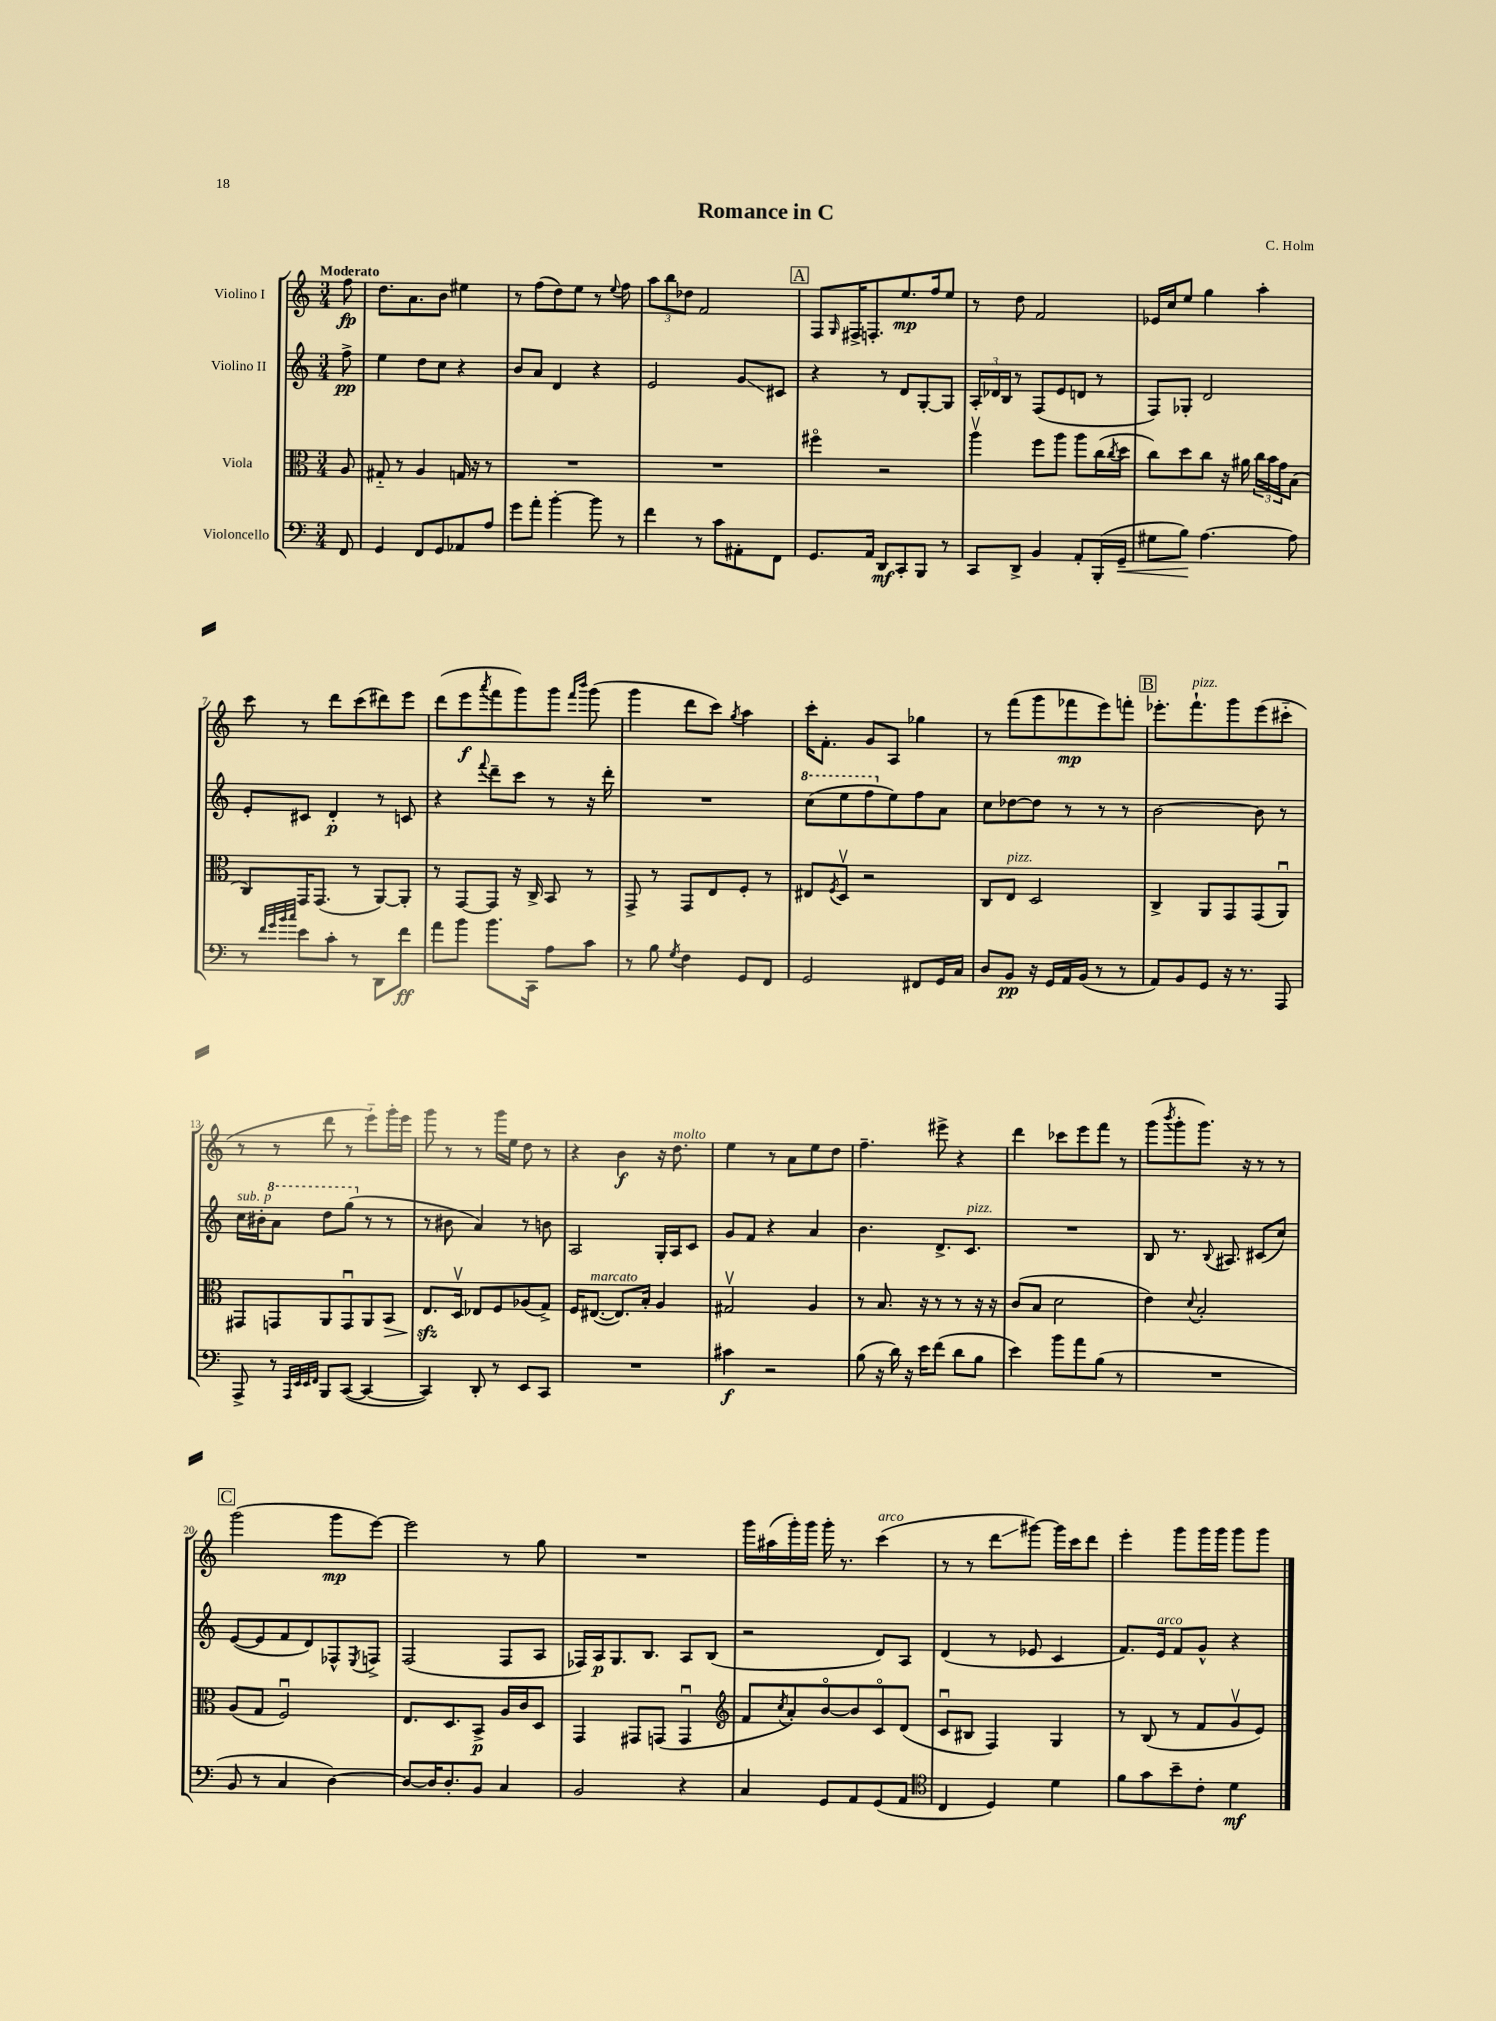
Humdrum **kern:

**kern	**kern	**kern	**kern
*staff4	*staff3	*staff2	*staff1
*clefF4	*clefC3	*clefG2	*clefG2
*k[]	*k[]	*k[]	*k[]
*M3/4	*M3/4	*M3/4	*M3/4
8FF	8A	8ff^	8ff
=	=	=	=
4GG	8G#'~	4ee	8.dd
.	8r	.	.
.	.	.	8.a
8FF	4A	8dd	.
8GG	.	8cc	8b
8AA-	16G	4r	4ee#
.	16r	.	.
8A	8r	.	.
=	=	=	=
8g	2.r	8b	8r
8a'	.	8a	(8ff
[4b'	.	4d	8dd)
.	.	.	8ee
8b]	.	4r	8r
.	.	.	8qqee
8r	.	.	8ff
=	=	=	=
4f	2.r	2e	12aa
.	.	.	12bb
.	.	.	12dd-
8r	.	.	2f
8c	.	.	.
8AA#'	.	8g	.
8FF	.	8c#	.
=	=	=	=
8.GG	4ff#o	4r	8F
.	.	.	16qqG
.	.	.	16F#^
16AA	.	.	8.F'
8DD	2r	8r	.
8CC'	.	8d	8.ee
8BBB	.	[8G'	.
.	.	.	16ff
8r	.	8G]	8ee
=	=	=	=
8CC	4aav	24A'	8r
.	.	24d-	.
.	.	24B	.
8DD^	.	8r	8dd
4BB	8ff	(8F	2f
.	8aa	8e	.
8AA'	8aa	8d	.
(16BBB'	(16cc	8r	.
.	8qcc	.	.
16GG~	16dd	.	.
=	=	=	=
8G#	8cc)	8F)	16e-
.	.	.	16cc
8B)	8dd	8G-'	8ee
[4.A	8cc	2d	4gg
.	16r	.	.
.	16a#	.	.
.	24cc	.	4aa'
.	24b	.	.
.	24g	.	.
8A]	(8B	.	.
=	=	=	=
8r	8C)	8e'	8ccc
32qqf	.	.	.
32qqg	.	.	.
32qqb	.	.	.
32qqcc	.	.	.
8e	16GG	8c#	8r
.	(8.GG	.	.
8c'	.	4d'	8ddd
8r	8r	.	(8ccc
8DD	[8AA)	8r	8ddd#)
8f	8AA']	8c	8eee
=	=	=	=
8a	8r	4r	(8ddd
8b	[8GG	.	8eee
.	.	8qqfff	8qaaa
8.b	8GG]	8ddd~	8fff
.	16r	8ccc	8ggg)
16CC	16C^	.	.
8A	8BB	8r	8ggg
.	.	.	16qqfff
.	.	.	16qqbbb
8c	8r	16r	(8ggg
.	.	16ddd'	.
=	=	=	=
8r	8GG^	2.r	4ggg
8B	8r	.	.
8qG	.	.	.
4F	8GG	.	8ddd
.	8E	.	8ccc)
.	.	.	8qgg
8GG	8F'	.	4aa
8FF	8r	.	.
=	=	=	=
2GG	8E#	(8ccc	16ccc'
.	.	.	8.f'
.	8qF	.	.
.	8Dv	8eee	.
.	2r	8fff	8g
.	.	8ee)	8A
8FF#	.	8ff	4gg-
16GG	.	8a	.
16C	.	.	.
=	=	=	=
8D	8C	8cc	8r
8BB	8E	[8dd-	(8fff
16r	2D	8dd-]	8ggg
16GG	.	.	.
16AA	.	8r	8fff-
(16BB	.	.	.
8r	.	8r	8eee)
8r	.	8r	8fff'
=	=	=	=
8AA)	4C^	[2b	8.eee-'
8BB	.	.	.
.	.	.	8.fff`
8GG	8AA	.	.
16r	8GG	.	8ggg
8.r	.	.	.
.	(8GG	8b]	(8eee-
8AAA	8AAu)	8r	8ccc#'~
=	=	=	=
8AAA^	8GG#	16cc	8r
.	.	16b#'	.
8r	8GG	8aa	8r
32qqAAA	.	.	.
32qqEE	.	.	.
32qqEE	.	.	.
32qqFF	.	.	.
8BBB	8AA	8ddd	8ddd
([8CC	8GGu	(8ggg	8r
4CC_	8AA	8r	8eee'~)
.	8BB	8r	16ggg'
.	.	.	16eee
=	=	=	=
4CC])	8.E	8r	8ggg
.	.	8b#	8r
.	16Dv	.	.
8DD'	8E-	4a)	8r
8r	8F	.	16ggg
.	.	.	16ee
8EE	(8A-	8r	8dd
8CC	8G^)	8b	8r
=	=	=	=
2.r	16F	2A	4r
.	([8.E#	.	.
.	8.E#])	.	4b
.	16B'	.	.
.	4A	16G'	16r
.	.	16A	8.dd
.	.	8c	.
=	=	=	=
4c#	2G#v	8g	4ee
.	.	8f	.
2r	.	4r	8r
.	.	.	8a
.	4A	4a	8ee
.	.	.	8dd
=	=	=	=
(8B	8r	4.b	4.ff~
16r	8.B	.	.
16d)	.	.	.
16r	.	.	.
16e	16r	.	.
(8f	8r	8.d^	8eee#^
8d	8r	.	4r
.	.	8.c	.
8B	16r	.	.
.	16r	.	.
=	=	=	=
4e)	(8c	2.r	4ddd
.	8B	.	.
8b	2d	.	8ccc-
8a	.	.	8eee
(8B	.	.	8fff
8r	.	.	8r
=	=	=	=
2.r	4e)	8B	(8ggg
.	.	.	8qbbb
.	.	8.r	8ggg'
.	8qqd	.	.
.	2B'	.	8.ggg)
.	.	8qqB	.
.	.	8.A#	.
.	.	.	16r
.	.	(8c#	8r
.	.	8cc)	8r
=	=	=	=
8BB	(8A	([8e	(2ggg
8r	8G	8e]	.
4C	2Fu)	8f	.
.	.	8d)	.
[4D)	.	8F-^^	8ggg
.	.	8qE	.
.	.	8F^	[8eee)
=	=	=	=
8D_	8.E	(2F	2eee]
16D]	.	.	.
8.D'	8.D	.	.
8BB	8BB^	.	.
4C	16A	8F	8r
.	16c	.	.
.	8D	8A	8gg
=	=	=	=
2BB	4GG	16F-)	2.r
.	.	16A	.
.	.	8.G	.
.	8GG#	.	.
.	.	8.B	.
.	(8GG	.	.
4r	4GGu	8A	.
.	.	(8B	.
=	=	=	=
*	*clefG2	*	*
4C	8f	2r	16ggg
.	.	.	(16aa#
.	8qcc	.	.
.	8a')	.	16ggg')
.	.	.	16ggg
8GG	[8bo	.	16ggg'
.	.	.	8.r
8AA	8b]	.	.
(8GG	8co	8d)	(4ccc
8AA	(8d	8A	.
=	=	=	=
*clefC4	*	*	*
4C	8cu	(4d	8r
.	8B#	.	8r
4D)	4F)	8r	8ddd
.	.	8e-	[8ggg#)
4d	4G	4c	16ggg#]
.	.	.	16ccc
.	.	.	8ddd
=	=	=	=
8f	8r	8.f)	4eee'
8g	(8B	.	.
.	.	16e	.
8b~	8r	8f	8ggg
8c'	8f	8g^^	16ggg
.	.	.	16ggg
4d	8gv	4r	8ggg
.	8e)	.	8ggg
==	==	==	==
*-	*-	*-	*-
